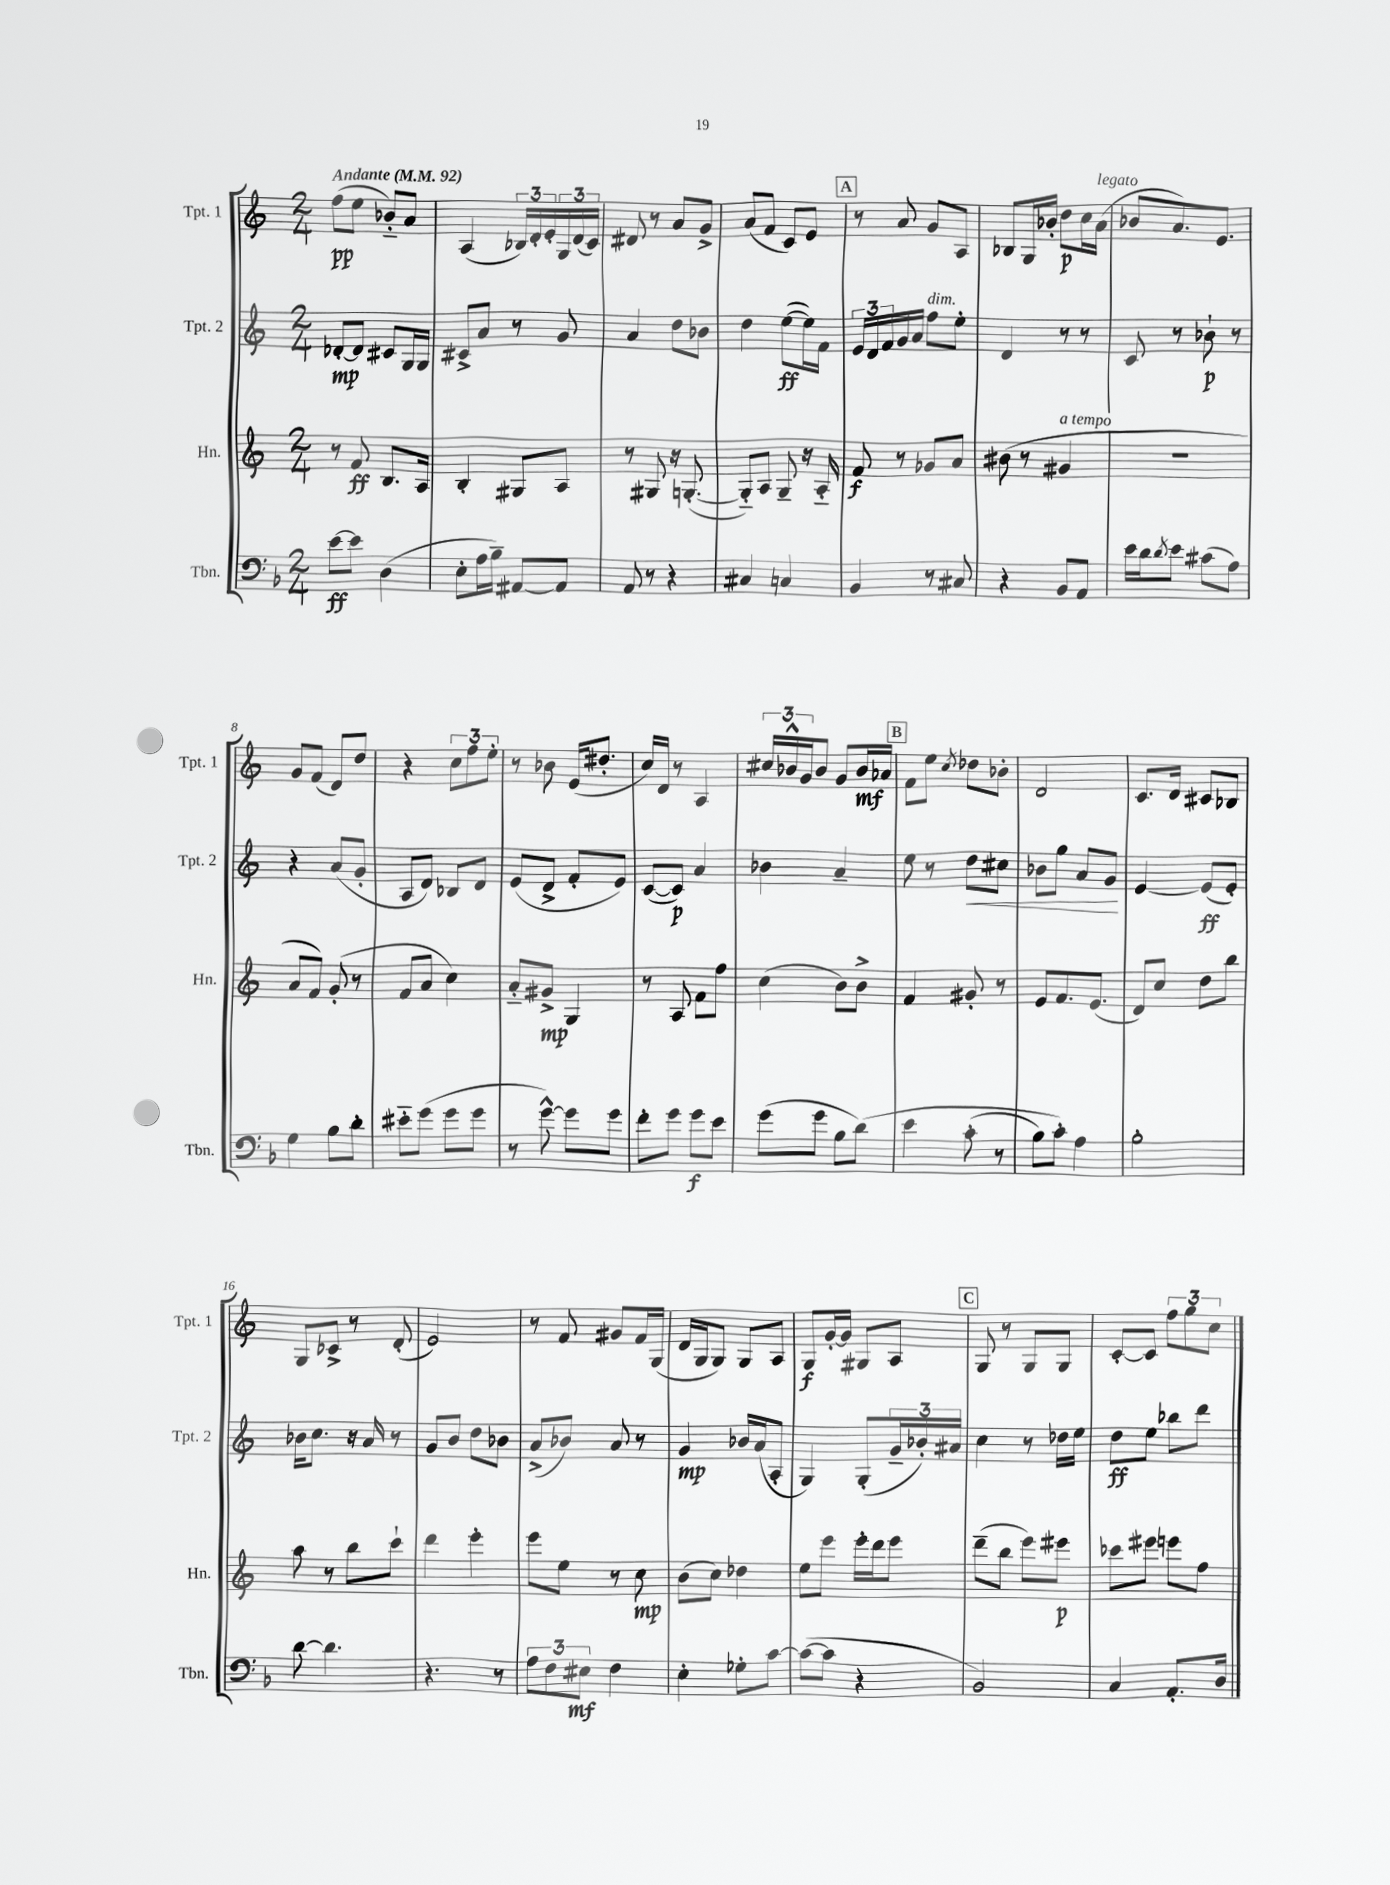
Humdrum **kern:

**kern	**kern	**kern	**kern
*staff4	*staff3	*staff2	*staff1
*clefF4	*clefG2	*clefG2	*clefG2
*k[b-]	*k[]	*k[]	*k[]
*M2/4	*M2/4	*M2/4	*M2/4
*MM92	*MM92	*MM92	*MM92
[8e\L	8r	[8d-'/L	(8ff\L
8e\]J	8f/	8d-/]J	8ee\J
(4D\	8.B/L	8c#/L	8b-'~/L)
.	.	16G/L	8a/J
.	16A/Jk	16G/JJ	.
=	=	=	=
8E'\L	4B'/	8c#^/L	(4A/
16A\L	.	8a/J	.
16B-~\JJ)	.	.	.
[8AA#/L	8G#/L	8r	24B-/LL)
.	.	.	24d'/
.	.	.	24e'/
8AA#/]J	8A/J	8g/	24G/
.	.	.	(24d/
.	.	.	24c/JJ)
=	=	=	=
8AA/	8r	4a/	8d#/
8r	8G#/	.	8r
4r	16r	8dd\L	8a/L
.	([8.G'/	.	.
.	.	8b-\J	8g^/J
=	=	=	=
4C#/	8G'~/]L)	4dd\	(8a/L
.	8A/J	.	8f/J
4C/	8G~/	([8ee\L	8c/L)
.	16r	16ee\]L)	8e/J
.	16A'~/	16f\JJ	.
=	=	=	=
4BB-/	8f/	24e/LL	8r
.	.	24d/	.
.	.	24f/	.
.	8r	16g/	8a/
.	.	16a/JJ	.
8r	8g-/L	8ff\L	8g/L
8C#/	8a/J	8ee'\J	8A/J
=	=	=	=
4r	(8b#\	4d/	8B-/L
.	8r	.	16G/L
.	.	.	16b-'/JJ
8BB-/L	4g#/	8r	8dd\L
8AA/J	.	8r	16cc\L
.	.	.	(16a\JJ
=	=	=	=
16e\LL	2r	8c/	8b-/L
16d\J	.	.	.
8qd/	.	.	.
8e\J	.	8r	8.a/)
(8c#\L	.	8b-`\	.
.	.	.	8.e/J
8A\J)	.	8r	.
=	=	=	=
4G\	8a/L	4r	8g/L
.	8f/J)	.	(8f/J
8B-\L	(8g'/	(8a/L	8d/L)
8d'\J	8r	8g'/J	8dd/J
=	=	=	=
8e#'~\L	8f/L	8A/L	4r
(8g\J	8a/J	8d/J)	.
8g\L	4cc\)	8B-/L	12cc\L
.	.	.	12ff\
8g\J	.	8d/J	.
.	.	.	12ee'\J
=	=	=	=
8r	8a'~/L	(8e/L	8r
[8g^^\)	8g#^/J	8d^/J	8b-\
8g\]L	4G/	8f'/L	(16e/LK
.	.	.	8.dd#'/J
8g\J	.	8e/J)	.
=	=	=	=
8f'\L	8r	([8c/L	16cc/LL)
.	.	.	16d/JJ
8g\J	8A/	8c/]J)	8r
8g\L	8f\L	4a/	4A/
8e\J	8ff\J	.	.
=	=	=	=
(8g\L	(4cc\	4b-\	24cc#/LL
.	.	.	24b-^^/
.	.	.	24g/J
8g\J	.	.	8b-/J
8B-\L	8b\L)	4a~/	8g/L
&(8d\J)	8b^\J	.	16b-/L
.	.	.	16a-/JJ
=	=	=	=
4e\	4f/	8ee\	8f\L
.	.	8r	8ee\J
.	.	.	8qcc/
(8c'\	8g#'/	8dd\L	8dd-\L
8r	8r	8cc#\J	8b-'\J
=	=	=	=
8B-\L)	8e/L	8b-\L	2d/
8c'\J&)	8.f/	8gg\J	.
4A\	.	8a/L	.
.	(8.e/J	.	.
.	.	8g/J	.
=	=	=	=
2B-'\	8d/L)	[4e/	8.c/L
.	8cc/J	.	.
.	.	.	16d/Jk
.	8dd\L	(8e/]L	8c#/L
.	8bb\J	8e'/J)	8B-/J
=	=	=	=
[8d\	8aa\	16b-\LK	8G/L
.	.	8.cc\J	.
4.d\]	8r	.	8c-^/J
.	8bb\L	16r	8r
.	.	16a/	.
.	8ccc`\J	8r	(8d'/
=	=	=	=
4.r	4ddd\	8g/L	2e/)
.	.	8b/J	.
.	4eee'\	8dd\L	.
8r	.	8b-\J	.
=	=	=	=
12A\L	8eee\L	(8a^/L	8r
12F\	.	.	.
.	8ee\J	8b-/J)	8f/
12E#\J	.	.	.
4F\	8r	8a/	8g#/L
.	8cc\	8r	16f/L
.	.	.	(16G/JJ
=	=	=	=
4E'\	(8b\L	4g/	16d/LL
.	.	.	16G/J
.	8cc\J)	.	8G/J)
8G-'\L	4dd-\	16b-/LL	8G/L
.	.	(16a/J	.
[8c\J	.	8A'/J	8A/J
=	=	=	=
(8c\_L	8ee\L	4G/)	8G/L
8c\]J	8eee\J	.	[16g'/L
.	.	.	16g/]JJ
4r	16eee'\LL	(8G'/L	8G#/L
.	16ddd\J	.	.
.	8eee\J	24g~/L	8A/J
.	.	24b-'/)	.
.	.	24a#/JJ	.
=	=	=	=
2BB-/)	(8ddd~\L	4cc\	8G/
.	8bb\J	.	8r
.	8eee\L)	8r	8G/L
.	8eee#\J	16dd-\LL	8G/J
.	.	16ee\JJ	.
=	=	=	=
4C/	8ccc-\L	8dd\L	[8c'/L
.	8eee#\J	8ee\J	8c/]J
8.AA'/L	8eee\L	8bb-\L	12ff\L
.	.	.	12gg\
.	8ff\J	8ddd\J	.
.	.	.	12cc\J
16D/Jk	.	.	.
==	==	==	==
*-	*-	*-	*-
